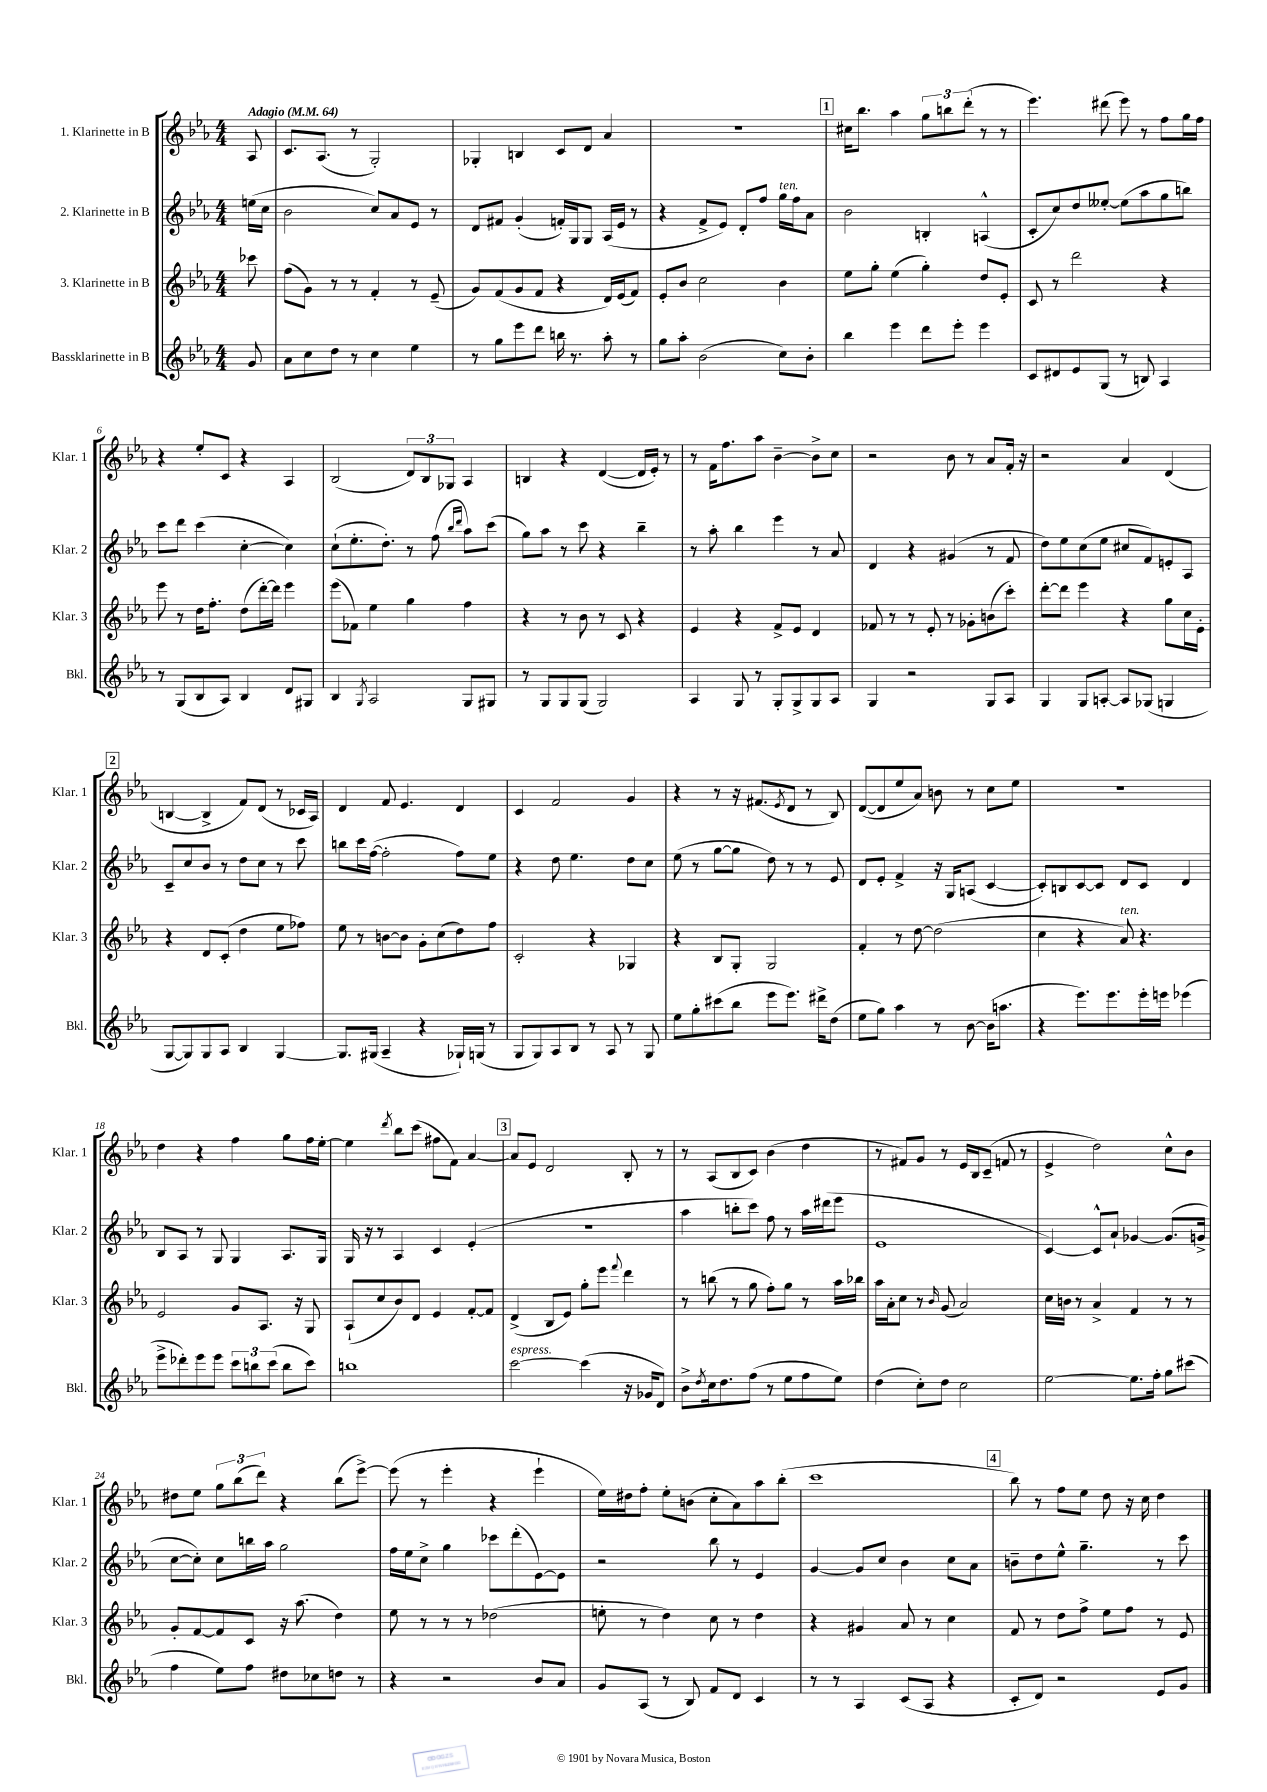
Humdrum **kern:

**kern	**kern	**kern	**kern
*staff4	*staff3	*staff2	*staff1
*clefG2	*clefG2	*clefG2	*clefG2
*k[b-e-a-]	*k[b-e-a-]	*k[b-e-a-]	*k[b-e-a-]
*M4/4	*M4/4	*M4/4	*M4/4
*MM64	*MM64	*MM64	*MM64
8g/	8ccc-\	(16ee\LL	8A-/
.	.	16cc\JJ	.
=	=	=	=
8a-\L	(8ff\L	2b-\	8.c/L
8cc\	8g\J)	.	.
.	.	.	(8.A-/J
8dd\J	8r	.	.
8r	8r	.	8r
4cc\	4f'/	8cc/L)	2G'/)
.	.	8a-/	.
4ee-\	8r	8e-/J	.
.	(8e-~/	8r	.
=	=	=	=
8r	8g/L)	8d/L	4G-'/
8gg\L	(8f/	8f#/J	.
8eee-\	8g/	(4g'/	4B/
8ddd\J	8f/J	.	.
16bb\	4r	16f'/LL)	8c/L
8.r	.	16G/J	.
.	.	8G/J	8d/J
8aa-'\	16d/LL)	(16A-/LL	4a-/
.	(16e-/J	16e-/JJ	.
8r	8f/J)	8r	.
=	=	=	=
8gg\L	8e-'/L	4r	1r
8aa-'\J	8b-/J	.	.
(2b-\	2cc\	8f^/L	.
.	.	8e-/J)	.
.	.	8d'/L	.
.	.	8ff/J	.
8cc\L)	4b-\	16gg\LL	.
.	.	16ff\J	.
8b-'\J	.	8a-\J	.
=	=	=	=
4bb-\	8ee-\L	2b-\	16cc#\LK
.	.	.	8.bb-\J
.	8gg'\J	.	.
4eee-\	(4ee-\	.	4aa-\
8ddd\L	4gg'\)	4B'/	12gg\L
.	.	.	12bb\
8eee-'\J	.	.	.
.	.	.	(12ddd'\J
4eee-\	8dd/L	(4A^^/	8r
.	8e-'/J	.	8r
=	=	=	=
8c/L	8c/	8c'/L	4.eee-\)
8d#/	8r	8cc/)	.
8e-/	2ddd\	8dd/	.
(8G/J	.	[8ee--'/J	(8ddd#\
8r	.	(8ee--\]L	8eee-\)
8B/)	.	8aa-\	8r
4A-/	4r	8gg\	8ff\L
.	.	8bb\J)	16gg\L
.	.	.	16ff\JJ
=	=	=	=
8r	8eee-\	8ccc\L	4r
(8G/L	8r	8ddd\J	.
8B-/	16dd\LK	(4ccc\	8ee-'/L
.	8.ff'\J	.	.
8A-/J)	.	.	8c/J
4B-/	(8dd\L	[4cc'\	4r
.	[16ddd'\L)	.	.
.	16ddd\]JJ	.	.
8d/L	4eee-\	4cc\])	4A-/
8G#/J	.	.	.
=	=	=	=
4B-/	(8eee-\L	(8cc`\L	(2B-/
.	8f-\J)	8.ee-'\	.
8qG/	.	.	.
2A-/	4ee-\	.	.
.	.	8.dd'\J)	.
.	4gg\	8r	12d/L)
.	.	.	12B-/
.	.	(8ff\	.
.	.	.	12G-/J
.	.	16qqbb-/LL	.
.	.	16qqddd/JJ	.
8G/L	4ff\	8aa-\L)	4A-/
8G#/J	.	(8ccc\J	.
=	=	=	=
8r	4r	8gg\L)	4B/
8G/L	.	8aa-\J	.
8G/	8r	8r	4r
(8G/J	8b-\	8ccc\	.
2G/)	8r	4r	([4d/
.	8c/	.	.
.	4r	4bb-~\	16d/]LL
.	.	.	16e-'/JJ)
.	.	.	8r
=	=	=	=
4A-/	4e-/	8r	8r
.	.	8aa-'\	16f\LK
.	.	.	8.ff\
8G/	4r	4bb-\	.
8r	.	.	8aa-\J
8G'/L	8f^/L	4eee-\	[4b-~\
8G^/	8e-/J	.	.
8G/	4d/	8r	8b-^\]L
8A-/J	.	8a-/	8cc\J
=	=	=	=
4G/	8f-/	4d/	2r
.	8r	.	.
2r	8r	4r	.
.	8e-'/	.	.
.	8r	(4g#/	8b-\
.	8g-'\L	.	8r
8G/L	(8b\	8r	8a-/L
8A-/J	8ccc'\J)	8f/	16f'/Jk
.	.	.	16r
=	=	=	=
4G/	[8ddd'\L	8dd\L)	2r
.	8ddd\]J	8ee-\	.
8G/L	4eee-\	(8cc\	.
[8A'/J	.	8ee-\J	.
8A/]L	4r	8cc#/L	4a-/
(8G-/J	.	8f/)	.
4G/	8gg\L	8e'/	(4d/
.	16cc\L	8A-/J	.
.	16e-'\JJ	.	.
=	=	=	=
[8G/L	4r	8c~/L	[4B/
8G/])	.	8cc/	.
8G/	8d/L	8b-/J	4B^/]
8A-/J	(8c'/J	8r	.
4B-/	4dd\	8dd\L	8f/L)
.	.	8cc\J	(8d/J
[4G/	8ee-\L	8r	8r
.	8ff-\J)	8ccc\	16c-/LL
.	.	.	16A-/JJ)
=	=	=	=
8.G/]L	8ee-\	8bb\L	4d/
.	8r	16ccc\L	.
(16G#/Jk	.	([16ff\JJ	.
4A-~/	[8b\L	2ff'\]	8f/
.	8b\]J	.	4.e-/
4r	8g'\L	.	.
.	(8cc\	.	.
16G-`/LL)	8dd\)	8ff\L)	4d/
(16G/JJ	.	.	.
8r	8ff\J	8ee-\J	.
=	=	=	=
8G/L	2c'/	4r	4c/
8G/)	.	.	.
8A-/	.	8dd\	2f/
8B-/J	.	4.ee-\	.
8r	4r	.	.
8A-/	.	.	.
8r	4G-/	8dd\L	4g/
8G/	.	8cc\J	.
=	=	=	=
8ee-\L	4r	(8ee-\	4r
8gg'\	.	8r	.
(8ccc#\	8B-/L	[8gg\L	8r
8bb-\J	8G'/J	8gg\]J	16r
.	.	.	(8.f#/L
8eee-\L	2G/	8dd\)	.
.	.	.	8qe-/
8.eee-\J)	.	8r	8d/J
.	.	8r	8r
16ddd#^\LK	.	.	.
(8dd\J	.	8e-/	8B-/)
=	=	=	=
8ee-\L	4f'/	8d/L	([8d/L
8gg\J)	.	8e-'/J	8d/]
4aa-\	8r	4f^/	8ee-/
.	[8dd\	.	8a-/J)
8r	(2dd\]	16r	8b\
.	.	16G/LK	.
[8b-\	.	(8A/J	8r
(16b-\]LK	.	[4c/	8cc\L
8.aa\J	.	.	.
.	.	.	8ee-\J
=	=	=	=
4r	4cc\	8c'/]L)	1r
.	.	8B/	.
8.eee-\L)	4r	[8c/	.
.	.	8c/]J	.
8.eee-\	.	.	.
.	8a-/)	8d/L	.
16eee-'\L	4.r	8c/J	.
16eee\JJ	.	.	.
(4eee-\	.	4d/	.
=	=	=	=
8eee-^\L	2e-/	8B-/L	4dd\
8ddd-'\)	.	8A-/J	.
8eee-\	.	8r	4r
8eee-\J	.	8G/	.
12ccc\L	8g/L	4G/	4ff\
12bb\	.	.	.
.	8.A-/J	.	.
(12ccc\J	.	.	.
8bb\L	.	8.A-/L	8gg\L
.	16r	.	.
8ccc\J)	8G/	.	16ff\L
.	.	16G/Jk	[16ee-'\JJ
=	=	=	=
1bb	(8A-`/L	16G/	4ee-\]
.	.	16r	.
.	8cc/	8r	.
.	.	.	8qddd/
.	8b-/)	4A-/	8bb-\L
.	8d/J	.	(8ccc\J
.	4e-/	4c/	8ff#\L
.	.	.	8f\J)
.	[8f'/L	(4e-'/	[4a-/
.	8f/]J	.	.
=	=	=	=
[2ccc\	(4d^/	1r	8a-/]L
.	.	.	8e-/J
.	8B-/L	.	2d/
.	8e-/J)	.	.
(4ccc\]	8gg'\L	.	.
.	8eee-\J	.	.
.	8qqfff/	.	.
16r	4ddd\	.	8B-'/
16g-/LK	.	.	.
8d/J)	.	.	8r
=	=	=	=
8b-^\L	8r	4aa-\	8r
8qdd/	.	.	.
16cc\k	(8bb\	.	(8A-/L
8.dd\	.	.	.
.	8r	8bb'\L	8B-/
(8ff\J	8gg\	8ccc\J)	8c/J)
8r	8ff'\L)	8ff\	(4b-\
8ee-\L	8gg\J	8r	.
8ff\	8r	16aa-\LL	4dd\
.	.	(16ddd#\J	.
8ee-\J)	16aa-\LL	8eee-\J	.
.	16bb-\JJ	.	.
=	=	=	=
(4dd\	16aa-\LL	1e-	8r
.	16a-'\J	.	.
.	8cc\J	.	8f#/L)
8cc'\L)	8r	.	8g/J
.	16qqb-/	.	.
8dd\J	(8g/	.	8r
2cc\	2a-/)	.	16e-/LL
.	.	.	16B-/J
.	.	.	(8c~/J
.	.	.	8f/
.	.	.	8r
=	=	=	=
[2ee-\	16cc\LL	[4c/)	4e-^/
.	16b\JJ	.	.
.	8r	.	.
.	4a-^/	8c^^/]L	2dd\)
.	.	8a-`/J	.
8.ee-\]L	4f/	[4g-/	.
16ff'\Jk	.	.	.
8gg\L	8r	(8.g-/]L	8cc^^\L
(8ccc#\J	8r	.	8b-\J
.	.	16g^/Jk	.
=	=	=	=
4ff\	8g'/L	[8cc\L	8dd#\L
.	[8f/	8cc'\]J)	8ee-\J
8ee-\L)	8f/]	8cc\L	12gg\L
.	.	.	(12bb-\
8ff\J	8c/J	16bb\L	.
.	.	.	12ddd\J)
.	.	16aa-\JJ	.
8dd#\L	16r	2gg\	4r
.	(8.aa-\	.	.
8cc-\	.	.	.
8dd\J	4dd\)	.	(8bb-\L
8r	.	.	[8eee-^\J)
=	=	=	=
4r	8ee-\	16ff\LL	(8eee-\]
.	.	16ee-\J	.
.	8r	8cc^\J	8r
2r	8r	4gg\	4eee-'\
.	8r	.	.
.	(2dd-\	8ccc-\L	4r
.	.	(8ddd'\	.
8b-/L	.	[8e-\)	4eee-`\
8a-/J	.	8e-\]J	.
=	=	=	=
8g/L	8ee'\	2r	16ee-\LL)
.	.	.	16dd#\J
(8A-/J	8r	.	8ff'\J
8r	4dd\)	.	8ee-'\L
8B-/)	.	.	(8b\J
8f/L	8cc\	8bb-\	8cc'\L
8d/J	8r	8r	8a-\)
4c/	4dd\	4e-/	8aa-\
.	.	.	(8bb-'\J
=	=	=	=
8r	4r	[4g/	1ccc
8r	.	.	.
4A-/	4g#/	8g/]L	.
.	.	8cc/J	.
(8c/L	8a-/	4b-\	.
8A-/J	8r	.	.
4r	4cc\	8cc\L	.
.	.	8a-\J	.
=	=	=	=
8c'/L	8f/	8b~\L	8bb-\)
8d/J)	8r	8dd\	8r
2r	8dd\L	8ee-^^\J	8ff\L
.	8ff^\J	4.gg~\	8ee-\J
.	8ee-\L	.	8dd\
.	8ff\J	.	16r
.	.	.	16cc\
8e-/L	8r	8r	4dd\
8g/J	8e-/	8ccc\	.
==	==	==	==
*-	*-	*-	*-
